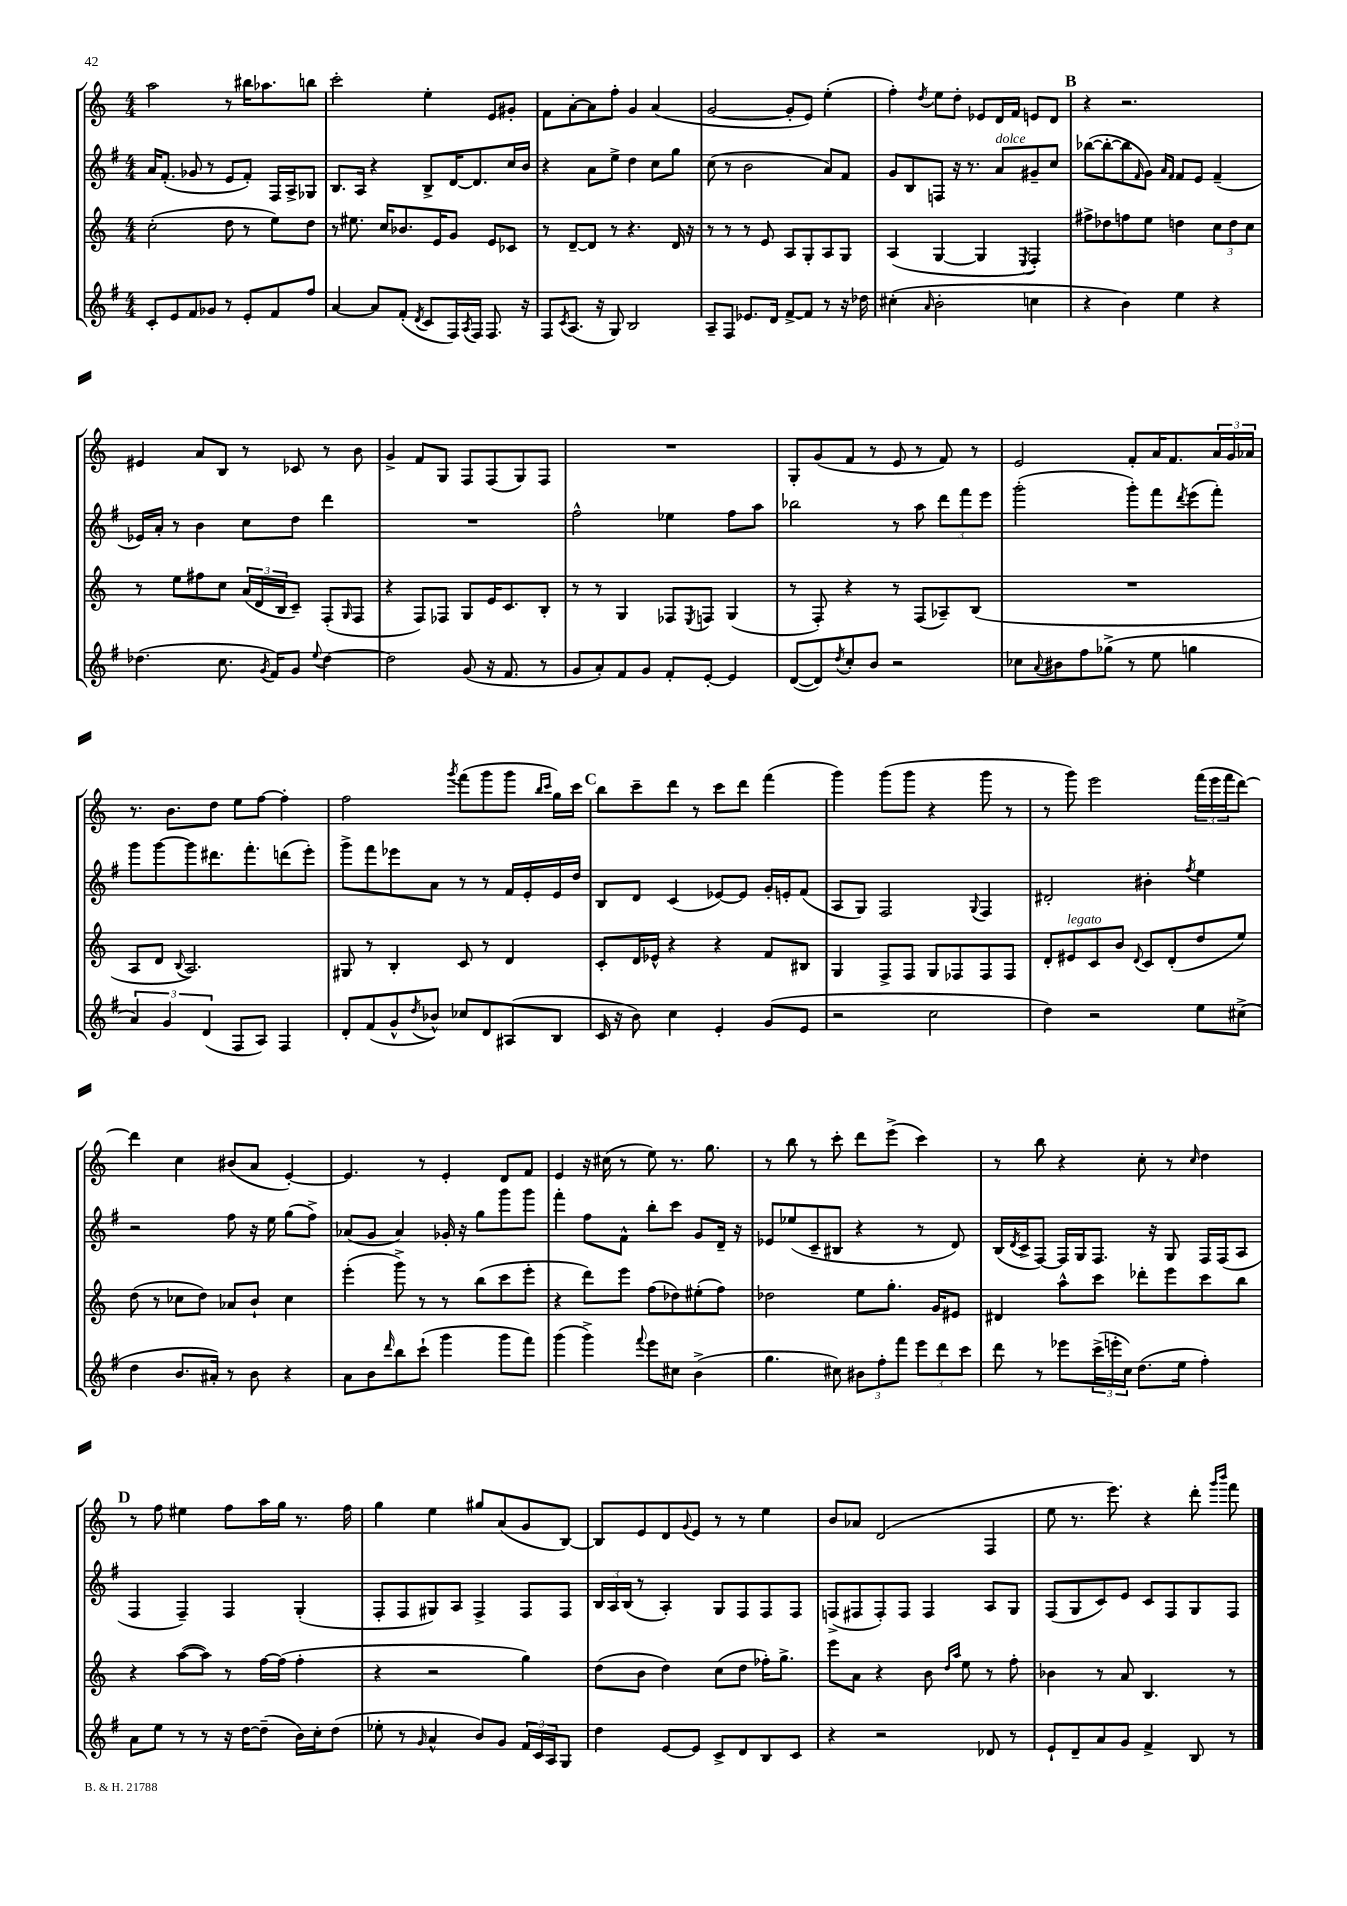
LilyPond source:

<<
\new StaffGroup <<
\new Staff = "s0" {
    \clef treble \key c \major \numericTimeSignature \time 4/4
    a''2 r8 bis''16 aes''8. b''8 |
    c'''2-. e''4-. e'8 gis'8-. |
    f'8 a'8~-. a'8 f''8-. g'4 a'4( |
    g'2~ g'8-. e'8) e''4-.( |
    f''4-.) \acciaccatura { d''8 } e''8 d''8-. ees'8 d'16 f'16 e'8 d'8 |
    \mark \markup { \bold "B" } r4 r2. |
    eis'4 a'8 b8 r8 ces'8 r8 b'8 |
    g'4-> f'8 g8 f8 f8( g8) f8 |
    R1 |
    g8-. g'8( f'8 r8 e'8 r8 f'8) r8 |
    e'2 f'8-. a'16 f'8. \tuplet 3/2 { a'16 g'16 aes'16 } |
    r8. b'8. d''8 e''8 f''8~ f''4-. |
    f''2 \acciaccatura { g'''8 } f'''8( g'''8 g'''8 \grace { b''16 c'''16 } g''16) c'''16 |
    \mark \markup { \bold "C" } b''8 c'''8-- d'''8 r8 c'''8 d'''8 f'''4( |
    g'''4) g'''8( g'''8 r4 g'''8 r8 |
    r8 g'''8) e'''2 \tuplet 3/2 { f'''16( e'''16 f'''16 } d'''8~) |
    d'''4 c''4 bis'8( a'8 e'4~-.) |
    e'4. r8 e'4-. d'8 f'8 |
    e'4 r16 cis''16( r8 e''8) r8. g''8. |
    r8 b''8 r8 c'''8-. d'''8 e'''8->( c'''4) |
    r8 b''8 r4 c''8-. r8 \grace { c''16 } d''4 |
    \mark \markup { \bold "D" } r8 f''8 eis''4 f''8 a''16 g''16 r8. f''16 |
    g''4 e''4 gis''8 a'8( g'8 b8~) |
    b8 e'8 d'8 \appoggiatura { g'8 } e'8 r8 r8 e''4 |
    b'8 aes'8 d'2( f4 |
    e''8 r8. e'''8.) r4 d'''8-. \grace { g'''16 b'''16 } f'''8 \bar "|." |
}
\new Staff = "s1" {
    \clef treble \key g \major \numericTimeSignature \time 4/4
    a'16 fis'8.-.( ges'8 r8 e'8 fis'8-.) fis16 a16-> ges8 |
    b8. a16 r4 b8-> d'16~ d'8. c''16 b'16 |
    r4 a'8 e''8-> d''4 c''8 g''8 |
    c''8( r8 b'2 a'8) fis'8 |
    g'8 b8 f8 r16 r8. a'8^\markup { \italic "dolce" } gis'8-- c''8 |
    \mark \markup { \bold "B" } bes''8~( bes''8~-. bes''8 \grace { fis'16 } g'8) \grace { a'16 fis'16 } fis'8 e'8 fis'4--( |
    ees'16) a'16-. r8 b'4 c''8 d''8 d'''4 |
    R1 |
    fis''2-^ ees''4 fis''8 a''8 |
    bes''2 r8 a''8 \tuplet 3/2 { d'''8 fis'''8 e'''8 } |
    g'''2-.( g'''8-.) fis'''8 \acciaccatura { d'''8 } e'''8( fis'''8-.) |
    g'''8 g'''8~ g'''8 dis'''8. fis'''8.-. d'''8( e'''8-.) |
    g'''8-> fis'''8 ees'''8 a'8 r8 r8 fis'16 e'16-. e'16 d''16 |
    \mark \markup { \bold "C" } b8 d'8 c'4( ees'8~) ees'8 g'16-. e'16-. fis'8( |
    a8 g8) fis2 \appoggiatura { g8 } fis4 |
    dis'2-. bis'4-. \acciaccatura { fis''8 } e''4 |
    r2 fis''8 r16 e''16 g''8( fis''8->) |
    aes'8( g'8 aes'4) ges'16-. r16 g''8 g'''8 g'''8 |
    fis'''4-. fis''8 fis'8-^ b''8-. c'''8 g'8 d'16-- r16 |
    ees'8 ees''8( c'8-- bis8 r4 r8 d'8) |
    b16( \acciaccatura { d'8 } c'16-> fis8~) fis16 g16 fis8. r16 g8 fis16 fis16( a8 |
    \mark \markup { \bold "D" } fis4 fis4--) fis4 g4-.( |
    fis8-. fis8 gis8) a8 fis4-> fis8 fis8 |
    \tuplet 3/2 { b16 a16 b16( } r8 a4-.) g8 fis8 fis8 fis8 |
    f8->( fis8 fis8-.) fis8 fis4 a8 g8 |
    fis8( g8 c'8) e'8 c'8 fis8 g8 fis8 \bar "|." |
}
\new Staff = "s2" {
    \clef treble \key c \major \numericTimeSignature \time 4/4
    c''2-.( d''8 r8 e''8) d''8 |
    r8 eis''8. c''16 bes'8. e'16 g'8 e'8 ces'8 |
    r8 d'8~-- d'8 r8 r4. d'16 r16 |
    r8 r8 r8 e'8 a8 g8-. a8 g8 |
    a4( g4~ g4 \acciaccatura { e8 } f4-.) |
    \mark \markup { \bold "B" } fis''8-> des''8 f''8 e''8 d''4 \tuplet 3/2 { c''8 d''8 c''8 } |
    r8 e''8 fis''8 c''8 \tuplet 3/2 { a'16( d'16 b16 } c'8--) f8-.( \grace { g16 } f8 |
    r4 f8) fes8 g8 e'16 c'8. b8-. |
    r8 r8 g4 fes8 \acciaccatura { e8 } f8 g4( |
    r8 f8-.) r4 r8 f8( aes8--) b8( |
    R1 |
    a8 d'8 \appoggiatura { b8 } a2.) |
    gis8 r8 b4-. c'8 r8 d'4 |
    \mark \markup { \bold "C" } c'8-. d'16 ees'16-^ r4 r4 f'8 bis8 |
    g4 f8-> f8 g8 fes8 fes8 fes8 |
    d'8-. eis'8^\markup { \italic "legato" } c'8 b'8 \appoggiatura { d'8 } c'8 d'8-.( d''8 e''8) |
    d''8( r8 ces''8 d''8) aes'8 b'8-! ces''4 |
    e'''4-.( g'''8->) r8 r8 b''8( c'''8 e'''8-. |
    r4 d'''8) e'''8 f''8( des''8) eis''8-.( f''8) |
    des''2 e''8 g''8.-. g'16 eis'8 |
    dis'4 a''8-^ c'''8 des'''8-. e'''8 c'''8 b''8 |
    \mark \markup { \bold "D" } r4 a''8~( a''8) r8 f''16~ f''16( f''4-. |
    r4 r2 g''4) |
    d''8( b'8 d''4) c''8( d''8 fes''16-.) g''8.-> |
    e'''8 a'8 r4 b'8 \grace { d''16 a''16 } e''8 r8 f''8-. |
    bes'4 r8 a'8 b4. r8 \bar "|." |
}
\new Staff = "s3" {
    \clef treble \key g \major \numericTimeSignature \time 4/4
    c'8-. e'8 fis'8 ges'8 r8 e'8-. fis'8 fis''8 |
    a'4~ a'8 fis'8-.( \acciaccatura { d'8 } c'8 fis16) \acciaccatura { a8 } fis16 fis8. r16 |
    fis8 \acciaccatura { c'8 } a8.( r16 g8) b2 |
    a8-- fis8 ees'8. d'16 fis'8~-> fis'8 r8 r16 des''16 |
    cis''4-.( \grace { a'16 } b'2-. c''4 |
    \mark \markup { \bold "B" } r4 b'4) e''4 r4 |
    des''4.( c''8. \acciaccatura { g'8 } fis'16) g'8 \appoggiatura { e''8 } des''4~ |
    des''2 g'8( r16 fis'8. r8 |
    g'8 a'8-.) fis'8 g'8 fis'8-. e'8~-. e'4 |
    d'8~( d'8) \acciaccatura { d''8 } c''8-. b'8 r2 |
    ces''8 \appoggiatura { a'8 } bis'8 fis''8 ges''8->( r8 e''8 g''4 |
    \tuplet 3/2 { a'4) g'4 d'4( } fis8 a8) fis4 |
    d'8-. fis'8( g'8-^ \acciaccatura { d''8 } bes'8-^) ces''8 d'8 ais8( b8 |
    \mark \markup { \bold "C" } c'16 r16 b'8) c''4 e'4-. g'8( e'8 |
    r2 c''2 |
    d''4) r2 e''8 cis''8->( |
    d''4 b'8. ais'16-.) r8 b'8 r4 |
    a'8 b'8 \grace { d'''16 } b''8 c'''8-!( g'''4 g'''8 fis'''8) |
    g'''4( g'''4->) \appoggiatura { fis'''8 } e'''8 cis''8 b'4->( |
    g''4. cis''8) \tuplet 3/2 { bis'8 fis''8-. fis'''8 } \tuplet 3/2 { e'''8 d'''8 c'''8 } |
    d'''8 r8 ees'''8 \tuplet 3/2 { c'''16->( e'''16-. c''16) } d''8.( e''16 fis''4-.) |
    \mark \markup { \bold "D" } a'8 e''8 r8 r8 r16 d''16~ d''8--( b'16) c''16-. d''8( |
    ees''8-. r8 \grace { g'16 } a'4-^ b'8) g'8 \tuplet 3/2 { fis'16 c'16 a16 } g8 |
    d''4 e'8~ e'8 c'8-> d'8 b8 c'8 |
    r4 r2 des'8 r8 |
    e'8-! d'8-- a'8 g'8 fis'4-> b8 r8 \bar "|." |
}
>>
>>
\layout { \context { \Score \remove "Bar_number_engraver" } }
